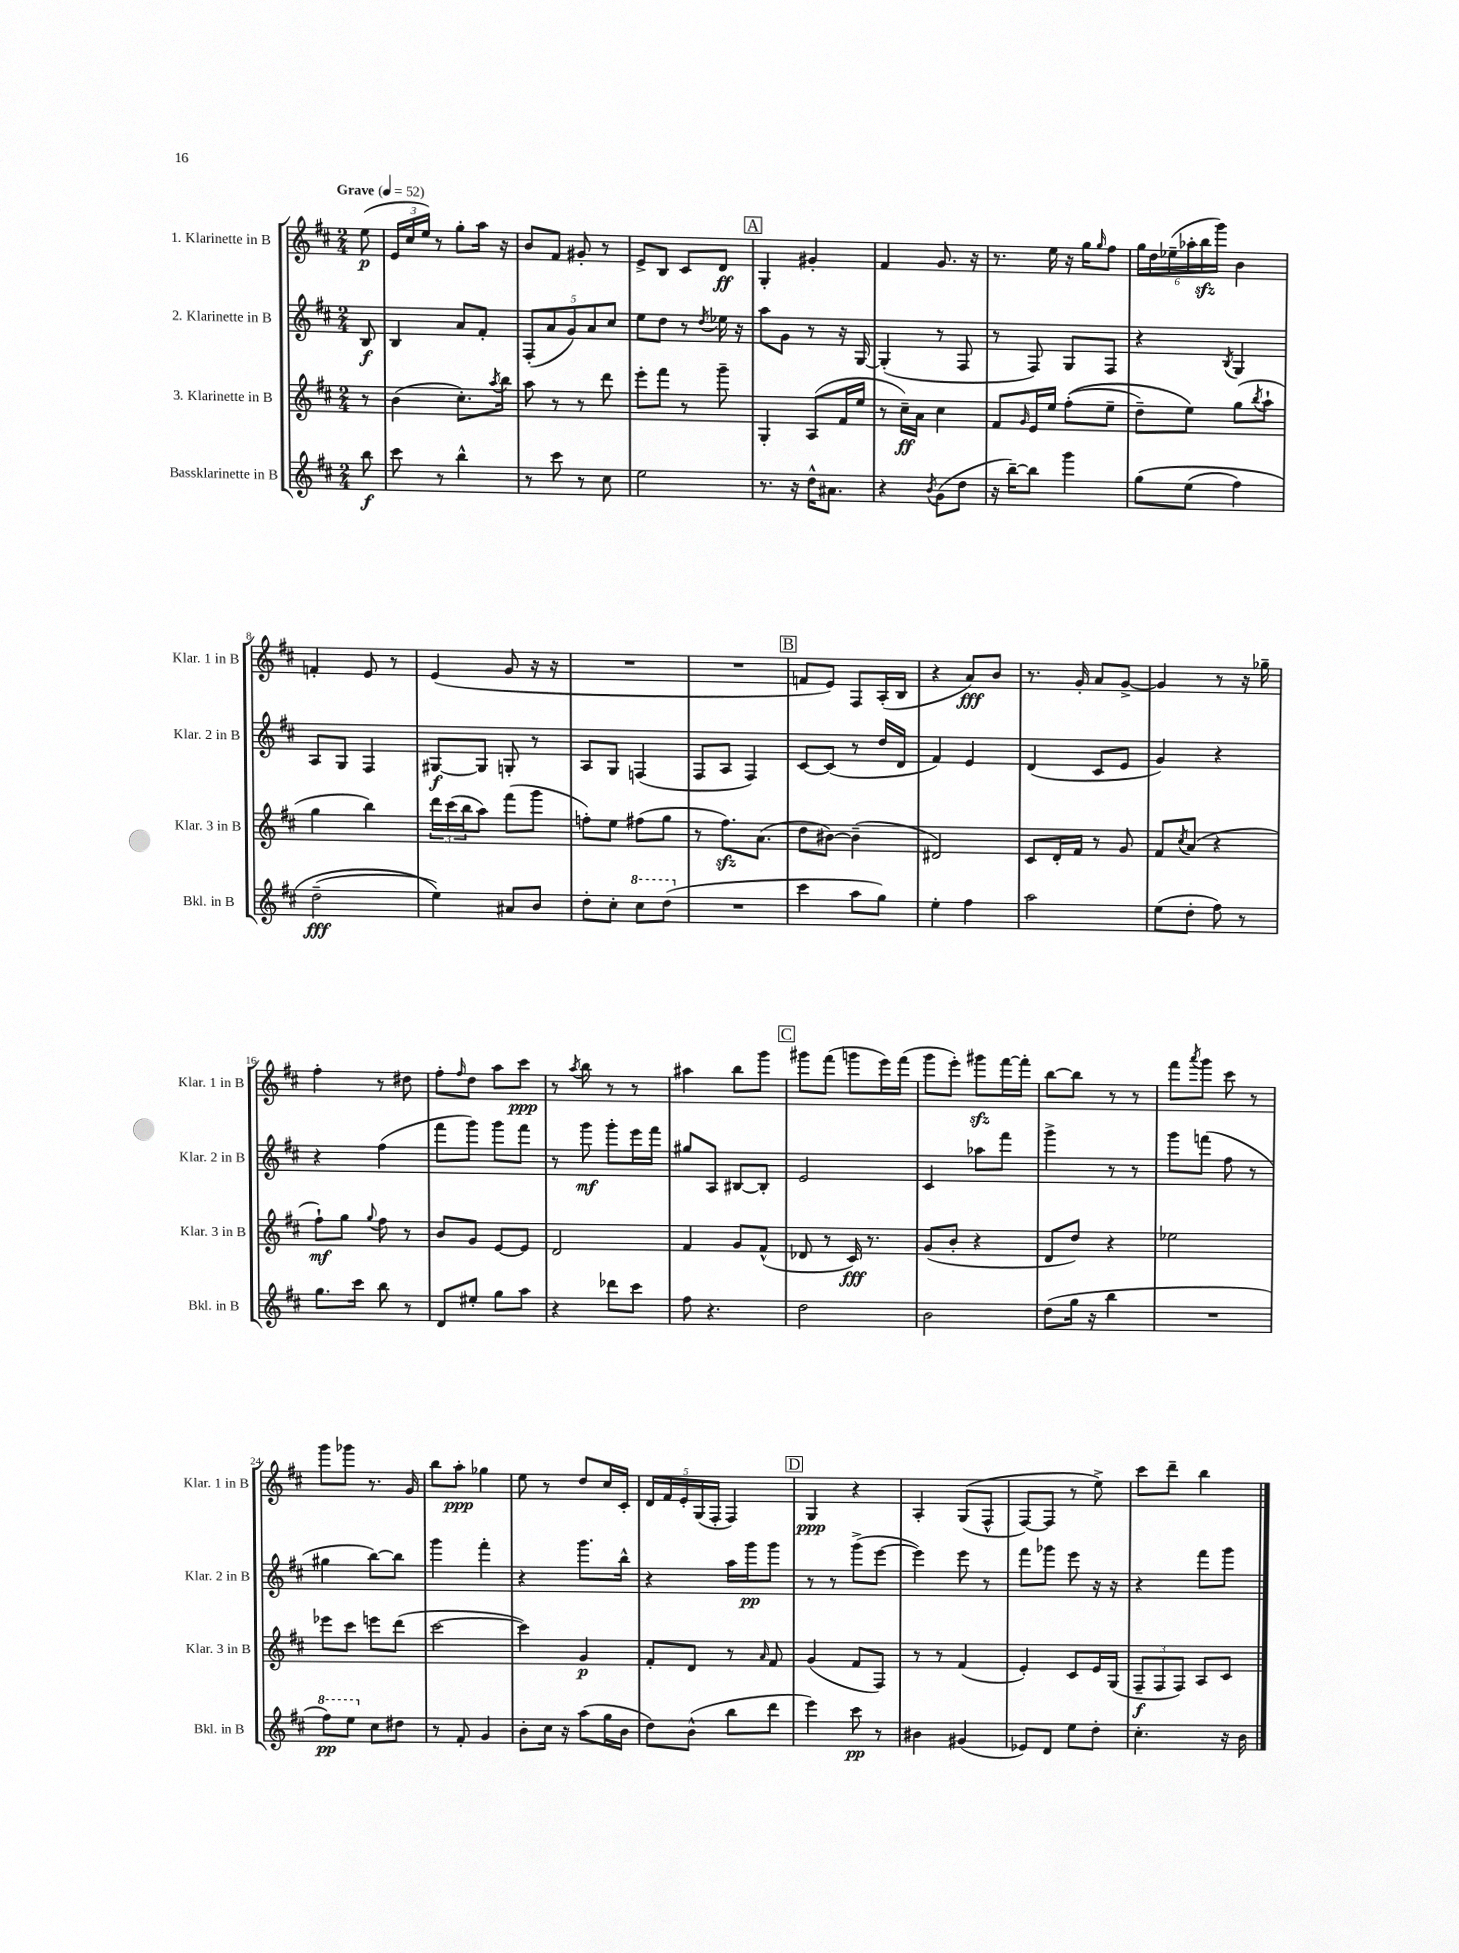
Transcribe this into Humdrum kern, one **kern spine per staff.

**kern	**kern	**kern	**kern
*staff4	*staff3	*staff2	*staff1
*clefG2	*clefG2	*clefG2	*clefG2
*k[f#c#]	*k[f#c#]	*k[f#c#]	*k[f#c#]
*M2/4	*M2/4	*M2/4	*M2/4
*MM52	*MM52	*MM52	*MM52
8bb\	8r	8B/	(8ee\
=	=	=	=
8ccc#\	(4b\	4B/	24e/LL
.	.	.	24cc#/
.	.	.	24ee/JJ)
8r	.	.	8r
4bb^^\	8.cc#'\L)	8a/L	8gg'\L
.	.	8f#'/J	16aa\Jk
.	8qaa/	.	.
.	16bb\Jk	.	16r
=	=	=	=
8r	8aa\	(10F#'/L	8b/L
.	.	10a/	.
8ccc#\	8r	.	8f#/J
.	.	10g/)	.
8r	8r	.	8g#'/
.	.	10a/	.
8cc#\	8ddd\	.	8r
.	.	10cc#/J	.
=	=	=	=
2ee\	8eee'\L	8ee\L	8e^/L
.	8fff#\J	8dd\J	8B/J
.	8r	8r	8c#/L
.	.	8qdd/	.
.	8ggg~\	16ee-\	8d/J
.	.	16r	.
=	=	=	=
8.r	4G'/	8aa\L	4G'/
.	.	8g\J	.
16r	.	.	.
16dd^^\LK	(8A/L	8r	4g#'/
8.a#\J	.	.	.
.	16f#/L	16r	.
.	16ee/JJ	[16G/	.
=	=	=	=
4r	8r	(4G'/]	4f#/
.	16cc#~\LL)	.	.
.	16a\JJ	.	.
8qb/	.	.	.
(8g\L	4cc#\	8r	8.g/
8dd\J	.	8F#/	.
.	.	.	16r
=	=	=	=
16r	8f#/L	8r	8.r
[16bb~\LK)	.	.	.
.	16qqg/	.	.
8bb\]J	16e/L	8F#/)	.
.	16ee/JJ	.	16ee\
4ggg\	&((8ff#'\L	8G/L	16r
.	.	.	16gg\LK
.	.	.	16qqgg/
.	8ee~\J	8F#/J	8ff#\J
=	=	=	=
&(8gg\L	8dd~\L)	4r	24gg\LL
.	.	.	24dd\
.	.	.	(24ee-~\
(8ee\J	8ee\J&)	.	24aa-'\
.	.	.	24bb\
.	.	.	24ggg\JJ)
.	.	8qB/	.
4ff#\)	(8gg\L	4G/	4b\
.	8qbb/	.	.
.	8aa`\J	.	.
=	=	=	=
(2dd~\	4gg\	8A/L	4f'/
.	.	8G/J	.
.	4bb\)	4F#/	8e/
.	.	.	8r
=	=	=	=
4ee\)&)	24ddd\LL	[8G#/L	(4e/
.	(24ccc#\	.	.
.	24bb\J	.	.
.	8aa\J)	8G#/]J	.
8a#/L	(8fff#\L	8G'/	8g/
8b/J	8ggg\J	8r	16r
.	.	.	16r
=	=	=	=
8dd'\L	8ff'\L)	8A/L	2r
8cc#'\J	8ee\J	8G/J	.
8ccc#\L	(8ff#\L	(4F/	.
(8ddd\J	8gg\J	.	.
=	=	=	=
2r	8r	8F#/L	2r
.	8.ff#\L)	8A/J	.
.	.	4F#/)	.
.	(8.a\J	.	.
=	=	=	=
4ccc#\	8dd\L	[8c#/L	8f/L
.	[8b#\J)	(8c#/]J	8e/J)
8aa\L	(4b#~\]	8r	8F#/L
8gg\J)	.	16dd/LL	(16A'/L
.	.	16d/JJ	16B/JJ
=	=	=	=
4ee'\	2d#/)	4f#/)	4r
4ff#\	.	4e/	8a/L)
.	.	.	8b/J
=	=	=	=
2aa\	8c#/L	(4d/	8.r
.	16d'/L	.	.
.	16f#/JJ	.	16g'/
.	8r	8c#/L	8a/L
.	8g/	8e/J	[8g^/J
=	=	=	=
(8ee\L	8f#/L	4g/)	4g/]
.	8qcc#/	.	.
8dd'\J	(8a/J	.	.
8ff#\)	4r	4r	8r
8r	.	.	16r
.	.	.	16gg-~\
=	=	=	=
8.gg\L	8ff#`\L)	4r	4ff#'\
.	8gg\J	.	.
16ccc#\Jk	.	.	.
.	8qqgg/	.	.
8bb\	8ff#\	(4ff#\	8r
8r	8r	.	8dd#\
=	=	=	=
8d/L	8b/L	8fff#\L	8ff#'\L
.	.	.	16qqff#/
8ee#'/J	8g/J	8ggg\J)	8dd\J
8gg\L	[8e/L	8ggg\L	8aa\L
8aa\J	8e/]J	8fff#\J	8ccc#\J
=	=	=	=
4r	2d/	8r	8r
.	.	.	8qaa/
.	.	8ggg\	8bb\
8ddd-\L	.	8ggg'\L	8r
8ccc#\J	.	16eee\L	8r
.	.	16fff#\JJ	.
=	=	=	=
8ff#\	4f#/	8gg#/L	4aa#\
4.r	.	8A/J	.
.	8g/L	[8B#/L	8bb\L
.	(8f#^^/J	8B#'/]J	8ggg\J
=	=	=	=
2dd\	8d-/	2e/	8ggg#\L
.	8r	.	(8fff#\J
.	16c#/)	.	8ggg\L
.	8.r	.	.
.	.	.	16eee\L)
.	.	.	(16fff#\JJ
=	=	=	=
2b\	(8g/L	4c#/	8ggg\L
.	8b'/J	.	8eee'\J)
.	4r	8aa-\L	8ggg#\L
.	.	8fff#\J	[16fff#\L
.	.	.	16fff#'\]JJ
=	=	=	=
(8dd\L	8d/L	4ggg^\	[8bb\L
16gg\Jk	8dd/J)	.	8bb\]J
16r	.	.	.
4bb\	4r	8r	8r
.	.	8r	8r
=	=	=	=
2r	2ee-\	8ggg\L	8fff#\L
.	.	.	8qaaa/
.	.	(8fff\J	8ggg\J
.	.	8ff#\	8ccc#\
.	.	8r	8r
=	=	=	=
8fff#\L)	8eee-\L	4gg#\	8ggg\L
8eee\J	8ccc#\J	.	8ggg-\J
8cc#\L	8eee\L	[8bb\L)	8.r
8dd#\J	(8ddd\J	8bb\]J	.
.	.	.	16g/
=	=	=	=
8r	[2ccc#\	4ggg\	8bb\L
8f#'/	.	.	8aa'\J
4g/	.	4fff#'\	4gg-\
=	=	=	=
8b'\L	4ccc#\])	4r	8ee\
16cc#\Jk	.	.	8r
16r	.	.	.
(8aa\L	4g/	8.ggg\L	8dd/L
16gg\L	.	.	16cc#/L
16b\JJ	.	16bb^^\Jk	16c#'/JJ
=	=	=	=
8dd\L)	8f#'/L	4r	20d/LL
.	.	.	20f#/
.	.	.	20e'/
(8b^^\J	8d/J	.	.
.	.	.	(20G/
.	.	.	20F#'/JJ
8bb\L	8r	16aa\LL	4F#/)
.	.	16ggg\J	.
.	16qqa/	.	.
8ddd\J	8f#/	8ggg\J	.
=	=	=	=
4eee\)	(4g/	8r	4G/
.	.	8r	.
8ccc#\	8f#/L	(8ggg^\L	4r
8r	8F#/J)	[8eee\J	.
=	=	=	=
4b#\	8r	4eee\])	4A'/
.	8r	.	.
(4g#/	(4f#/	8eee\	&((8G/L
.	.	8r	8F#^^/J
=	=	=	=
8e-/L)	4e'/)	8fff#\L	[8F#/L)
8d/J	.	8ggg-\J	8F#/]J
8ee\L	8c#/L	8eee\	8r
8dd'\J	16e/L	16r	8ee^\&)
.	(16G/JJ	16r	.
=	=	=	=
4.cc#'\	12F#~/L	4r	8ccc#\L
.	12F#/	.	.
.	.	.	8ddd~\J
.	12F#/J)	.	.
.	8A/L	8fff#\L	4bb\
16r	8c#/J	8ggg\J	.
16b\	.	.	.
==	==	==	==
*-	*-	*-	*-
